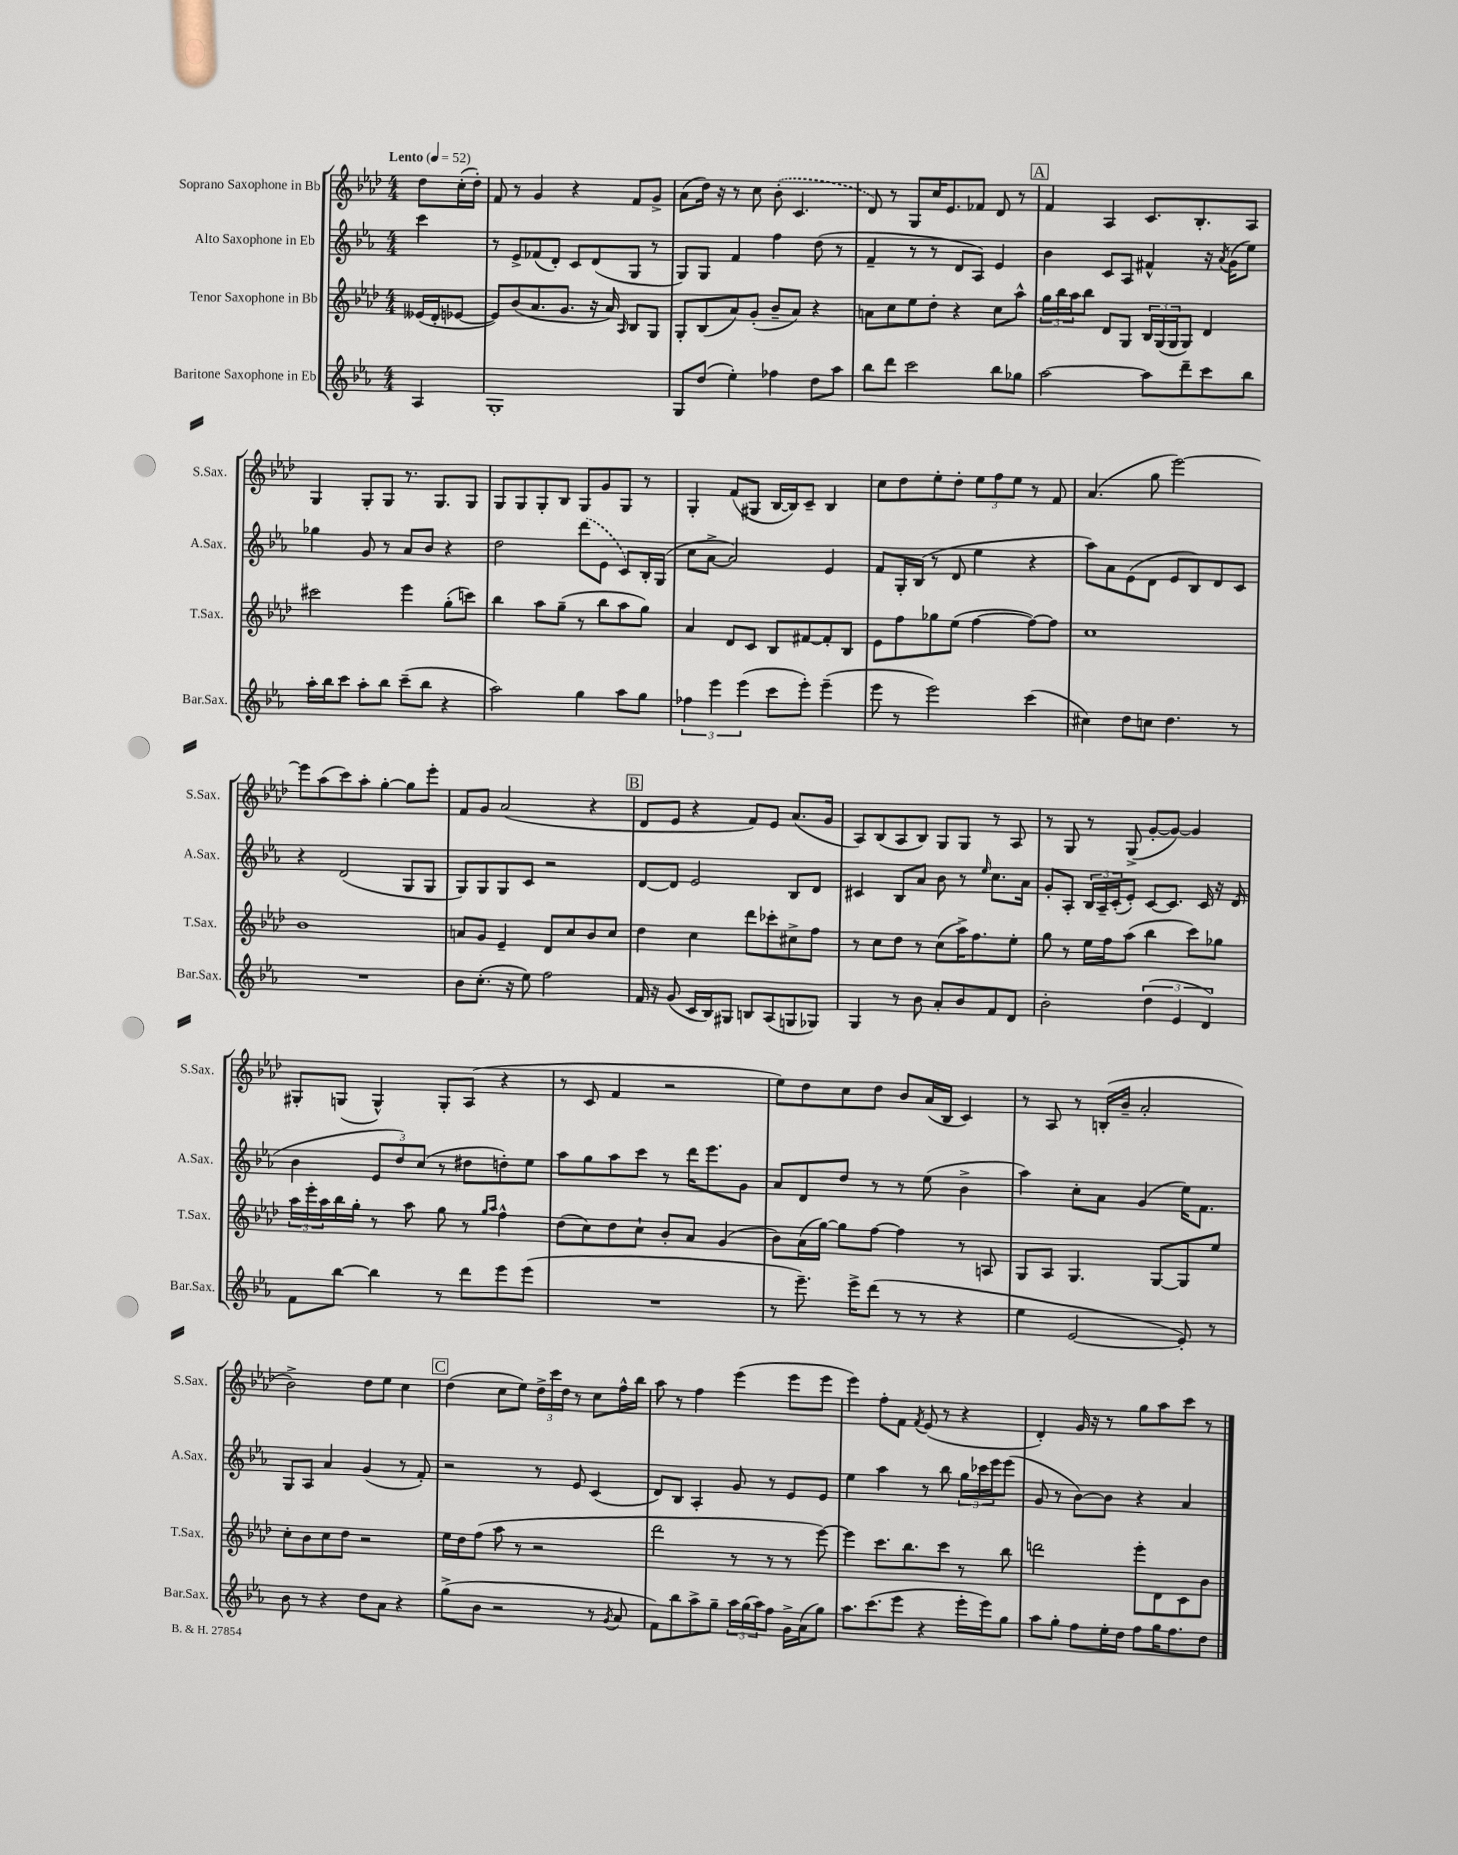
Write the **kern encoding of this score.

**kern	**kern	**kern	**kern
*part4	*part3	*part2	*part1
*staff4	*staff3	*staff2	*staff1
*I"Baritone Saxophone in Eb	*I"Tenor Saxophone in Bb	*I"Alto Saxophone in Eb	*I"Soprano Saxophone in Bb
*I'Bar.Sax.	*I'T.Sax.	*I'A.Sax.	*I'S.Sax.
*clefG2	*clefG2	*clefG2	*clefG2
*k[b-e-a-]	*k[b-e-a-d-]	*k[b-e-a-]	*k[b-e-a-d-]
*M4/4	*M4/4	*M4/4	*M4/4
*MM52	*MM52	*MM52	*MM52
=	=	=	=
!	!	!	!LO:TX:a:B:t=Lento
4A-/	(16e--X/LL	4ccc\	8dd-\L
.	16d-'/J	.	.
.	[8e-X/J	.	(16cc'\L
.	.	.	16dd-'\JJ)
=1	=1	=1	=1
1G'	8e-/L])	8r	8f/
.	(8b-/	8e-^/L	8r
.	8.a-/	(8f-X/	4g/
.	.	8d'/J)	.
.	8.g/J	.	.
.	.	8c/L	4r
.	16r	(8d/	.
.	16a-/)	.	.
.	16qqA-/	.	.
.	8B-/L	8G/J	8f/L
.	8G/J	8r	8g^/J
=2	=2	=2	=2
8G/L	8G'/L	8G/L)	(8a-\L
(8dd/J	(8B-/	8G/J	16dd-\Jk)
.	.	.	16r
4ee-'\)	8a-/)	4f/	8r
.	(8g'/J	.	8cc\
4ff-X\	8b-~/L	4ff\	(8b-'\
.	8a-/J)	.	4.c/
8dd\L	4r	(8dd\	.
8aa-\J	.	8r	.
=3	=3	=3	=3
8bb-\L	8an\L	4f~/	8d-/)
8ddd\J	8cc\	.	8r
2ccc\	8ee-\	8r	8G/L
.	8dd-'\J	8r	16cc/K
.	.	.	8.e-/
.	4r	8d/L	.
.	.	8A-/J)	8f-X/J
8bb-\L	8cc\L	4e-/	8d-/
8gg-X\J	8aa-^^\J	.	8r
!!LO:REH:place=s1:t=A
=4	=4	=4	=4
[2aa-\	24gg\LL	4b-\	4f/
.	24bb-\	.	.
.	24aa-\J	.	.
.	8bb-\J	.	.
.	8d-/L	8c/L	4A-/
.	8G/J	8A-/J	.
8aa-\L]	24B-/LL	4f#X^^/	8.c/L
.	(24G/	.	.
.	24G/J	.	.
8ddd~\	8G/J)	.	.
.	.	.	8.B-'/
8ccc\	4d-/	16r	.
.	.	8qa-/	.
.	.	(16g\KL	.
8bb-\J	.	8ee-\J)	8A-/J
!!LO:LB:g=z
=5	=5	=5	=5
16aa-'\LL	2ccc#X\	4gg-X\	4G/
16bb-\J	.	.	.
8ccc\J	.	.	.
8aa-'\L	.	8g/	8G'/L
8bb-\J	.	8r	8G/J
(8ccc~\L	4eee-\	8a-/L	8.r
8bb-\J	.	8b-/J	.
.	.	.	8.G/L
4r	(8gg'\L	4r	.
.	8cccn\J)	.	8G/J
=6	=6	=6	=6
2aa-\)	4bb-\	2dd\	8G/L
.	.	.	8G/
.	8aa-\L	.	8G'/
.	(8gg~\J	.	8B-/J
4gg\	8r	(8ddd\L	8G/L
.	8bb-\L	8e-\J	8g/
8aa-\L	8aa-\	8c/L)	8G/J
8gg\J	8gg\J)	16B-'/L	8r
.	.	(16G/JJ	.
=7	=7	=7	=7
6ff-X\	4a-/	8cc\L	4G'/
.	.	[8a-^\J	.
6eee-\	.	.	.
.	8d-/L	2a-/])	(8f/L
(6eee-\	.	.	.
.	8c/J	.	8G#X/J
8ccc\L	8B-/L	.	[16B-/LL
.	.	.	16B-/J])
8eee-'\J)	[8f#X/	.	8c~/J
(4eee-~\	8f#'/]	4e-/	4B-/
.	8B-/J	.	.
=8	=8	=8	=8
8eee-\	8e-\L	8f/L	8cc\L
8r	8ff\	16G'/L	8dd-\
.	.	(16B-/JJ	.
2eee-\)	8gg-X\	8r	8ee-'\
.	(8ee-\J	8d/	8dd-'\J
.	[4ff\	4ee-\	12ee-\L
.	.	.	12ff\
.	.	.	12ee-\J
(4ccc\	8ff\L_)	4r	8r
.	8ff\J]	.	8f/
=9	=9	=9	=9
4cc#X\)	1cc	8aa-\L)	(4.a-/
.	.	8a-\	.
8dd\L	.	(8e-\	.
8ccn\J	.	8d\J	8gg\
4.dd\	.	8e-/L	[2eee-\)
.	.	8B-/)	.
.	.	8d/	.
8r	.	8c/J	.
!!LO:LB:g=z
=10	=10	=10	=10
1r	1b-	4r	8eee-\L]
.	.	.	(8aa-\
.	.	(2d/	8ccc\)
.	.	.	8aa-'\J
.	.	.	[4gg'\
.	.	8G/L	8gg\L]
.	.	8G/J	8eee-'\J
=11	=11	=11	=11
8b-\L	8an/L	8G/L)	8f/L
(8.cc'\J	8g/J	8G/	8g/J
.	4e-~/	8G/	(2a-/
16r	.	.	.
8ee-\)	.	8c/J	.
2ff\	8d-/L	2r	.
.	8cc/	.	.
.	8b-/	.	4r
.	8cc/J	.	.
!!LO:REH:place=s1:t=B
=12	=12	=12	=12
16f/	4dd-\	[8d/L	8d-/L
16r	.	.	.
(8g/	.	8d/J]	8e-/J
16c/LL	4cc\	2e-/	4r
16B-/J)	.	.	.
8G#X/J	.	.	.
8Bn/L	8ddd-\L	.	8f/L)
(8A-/	8ccc-X'\	.	8e-/J
8Gn/	8cc#X^\	8B-/L	(8.a-/L
8G-X/J)	8ff\J	8d/J	.
.	.	.	16g/Jk
=13	=13	=13	=13
4G/	8r	4c#X/	8A-/L)
.	8cc\L	.	(8B-/
8r	8dd-\J	8B-/L	8A-/
8b-\	8r	8a-/J	8B-/J)
8a-'/L	(8cc\L	8b-\	8G/L
8b-/	16aa-^\K)	8r	8G/J
.	8.ff\	.	.
.	.	16qqee-/	.
8f/	.	8.cc\L	8r
8d/J	8ee-'\J	.	8A-/
.	.	16a-\Jk	.
=14	=14	=14	=14
2b-'\	8gg\	8g'/L	8r
.	8r	8A-'/J	8G/
.	16ee-\LL	24B-/LL	8r
.	.	24A-~/	.
.	16ff\J	.	.
.	.	(24c'/J	.
.	(8aa-\J	8e-'/J)	(8G^/
(6dd\	4bb-\	[8c/L	[8g'/L
.	.	8.c/J]	8g/J_)
6e-/	.	.	.
.	8ccc\L)	.	4g/]
.	.	16c/	.
6d/)	.	.	.
.	8gg-X\J	16r	.
.	.	(16d/	.
!!LO:LB:g=z
=15	=15	=15	=15
8f\L	24aa-\LL	4b-\	8G#X'/L
.	24eee-'\	.	.
.	24aa-\	.	.
[8bb-\J	16bb-\	.	(8Gn/J
.	16gg'\JJ	.	.
4bb-\]	8r	12e-/L	4G^^/)
.	.	12dd/)	.
.	8aa-\	.	.
.	.	(12cc/J	.
8r	8gg\	8r	8G'/L
8ddd\L	8r	8dd#X\L	(8A-/J
.	16qqgg/LL	.	.
.	16qqaa-/JJ	.	.
8eee-\	4ff^^\	8ddn'\)	4r
(8eee-\J	.	8ee-\J	.
=16	=16	=16	=16
1r	(8dd-\L	8aa-\L	8r
.	8cc\)	8gg\	8c/
.	8dd-\	8aa-\	4f/
.	8cc`\J	8ccc\J	.
.	8b-'/L	8r	2r
.	8a-/J	16ddd\KL	.
.	.	8.eee-\	.
.	(4g/	.	.
.	.	8g\J	.
=17	=17	=17	=17
8r	8b-\L)	8a-/L	8ee-\L)
8.eee-~\)	(16a-\L	8d/	8dd-\
.	[16gg\JJ)	.	.
.	8gg\L]	8dd/J	8cc\
16eee-^\KL	.	.	.
(8ddd\J	[8ff\J	8r	8dd-\J
8r	4ff\]	8r	8b-/L
8r	.	(8ee-\	(16a-/L
.	.	.	16B-/JJ
4r	8r	4b-^\	4c/)
.	8An/	.	.
=18	=18	=18	=18
4ee-\	8G/L	4aa-\)	8r
.	8A-/J	.	8A-/
[2e-/	4.G/	8cc'\L	8r
.	.	8a-\J	(16Bn'/LL
.	.	.	16b-~/JJ
.	.	(4g/	2a-'/
.	[8G/L	.	.
8e-'/])	8G/]	16ee-\KL)	.
.	.	8.f\J	.
8r	8ee-/J	.	.
!!LO:LB:g=z
=19	=19	=19	=19
8b-\	8cc'\L	8G/L	2b-^\)
8r	8b-\	8A-/J	.
4r	8cc\	4a-/	.
.	8dd-\J	.	.
8dd\L	2r	(4g/	8dd-\L
8a-\J	.	.	8ee-\J
4r	.	8r	4cc\
.	.	8f'/)	.
!!LO:REH:place=s1:t=C
=20	=20	=20	=20
(8gg^\L	16ee-\LL	2r	(4dd-\
.	16dd-\J	.	.
8b-\J	(8ff\J	.	.
2r	8aa-\	.	8cc\L
.	8r	.	8ee-\J)
.	2r	8r	24dd-^\LL
.	.	.	24ccc\
.	.	.	24dd-\JJ
.	.	8e-/	8r
8r	.	(4c/	8cc\L
8qg/	.	.	.
8a-/	.	.	16ff^^\L
.	.	.	16bb-\JJ
=21	=21	=21	=21
8f\L)	2ddd-\	8d/L)	8aa-\
8bb-\	.	8B-/J	8r
8aa-^\	.	4A-'/	4ff\
8gg~\J	.	.	.
24aa-\LL	8r	8g/	(4eee-\
(24gg\	.	.	.
24aa-\J)	.	.	.
8ff\J	8r	8r	.
16g^\LL	8r	8e-/L	8eee-\L
(16a-\J	.	.	.
8gg\J)	[8eee-\)	8e-/J	8eee-\J
=22	=22	=22	=22
8.aa-\L	4eee-\]	4ee-\	4eee-\)
(8.ccc\	.	.	.
.	8.ccc\L	4aa-\	8ff'\L
8eee-\J	.	.	8f\J
.	8.bb-\	.	.
.	.	.	8qf/
4r	.	8r	(8e-/
.	8ccc\J	8bb-\	8r
16eee-'\LL	8r	24gg\LL	4r
.	.	24ccc-X\	.
16eee-\J)	.	.	.
.	.	24eee-\J	.
8gg\J	8bb-\	(8eee-\J	.
=23	=23	=23	=23
8aa-\L	2dddn\	8g/	4d-'/)
8gg'\J	.	8r	.
8ff\L	.	[8b-\L)	16g/
.	.	.	16r
16ee-'\L	.	8b-\J]	8r
16dd\JJ	.	.	.
8ff\L	8eee-'\L	4r	8gg\L
16gg\K	8d-\	.	8aa-\
8.ff\	.	.	.
.	8c\	4a-/	8ccc\J
8dd\J	8b-\J	.	8r
==	==	==	==
*-	*-	*-	*-
